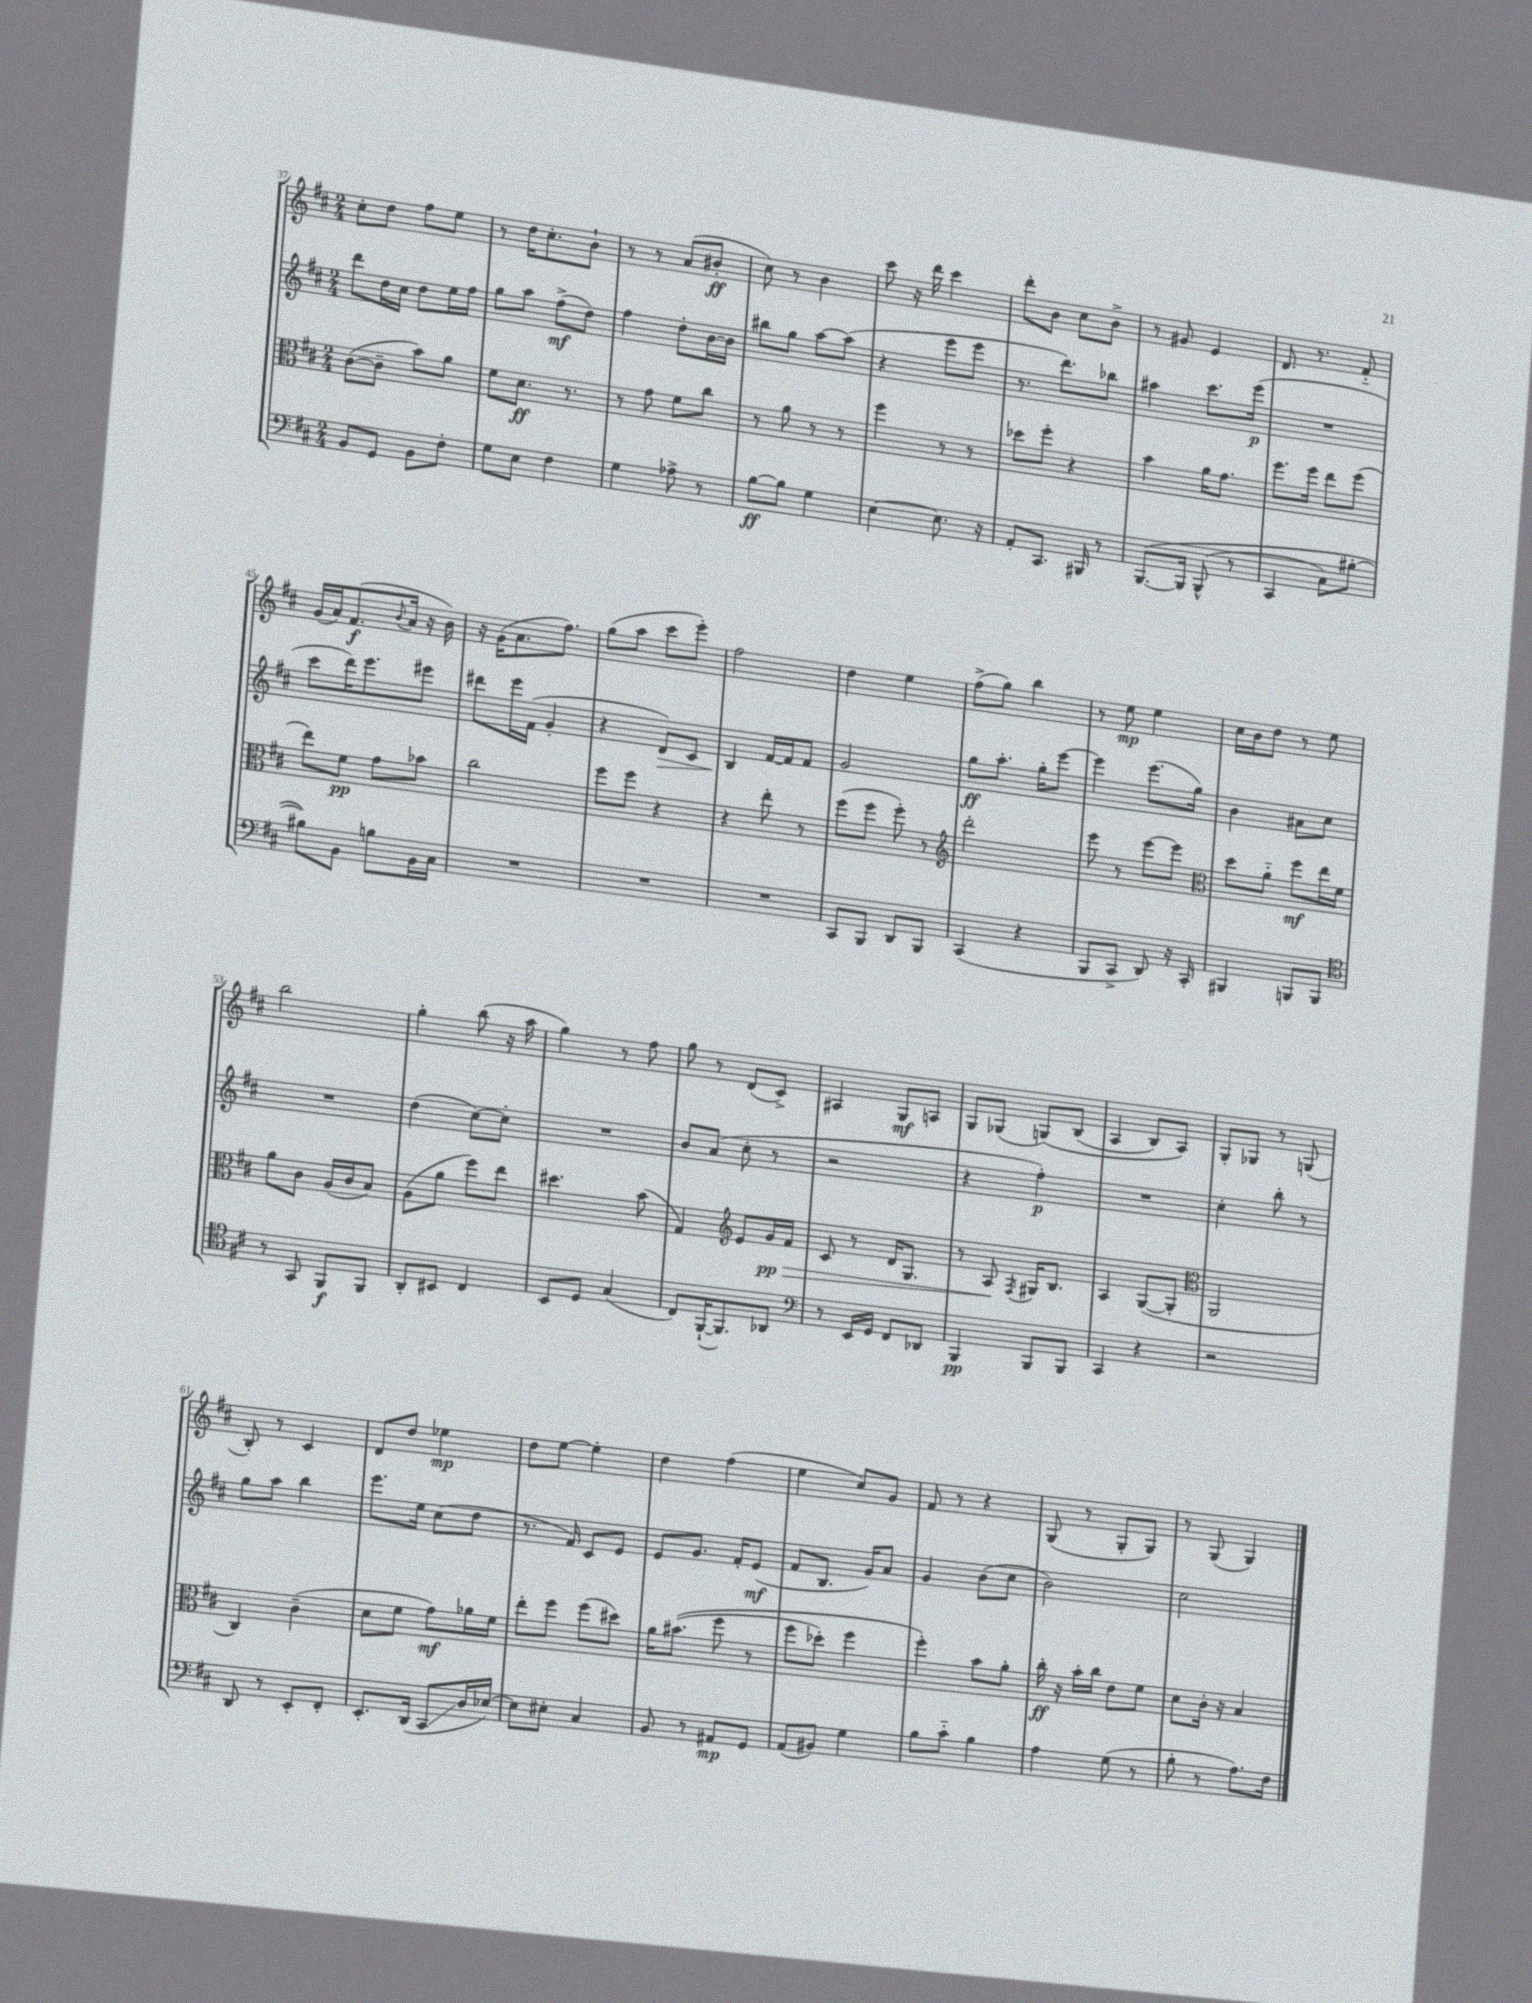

**kern	**kern	**kern	**kern
*staff4	*staff3	*staff2	*staff1
*clefF4	*clefC3	*clefG2	*clefG2
*k[f#c#]	*k[f#c#]	*k[f#c#]	*k[f#c#]
*M2/4	*M2/4	*M2/4	*M2/4
8BB	([8c#	8ddd	8cc#'
8GG	8c#~]	16dd	8dd
.	.	16cc#	.
8BB	8b)	8dd	8ff#
8F#'	8a	16ee	8ee
.	.	16ff#	.
=	=	=	=
8G	8f#	8gg	8r
8E	8.d	8aa	16dd
.	.	.	8.cc#'
4F#	.	(8ff#^	.
.	8.r	.	.
.	.	8dd)	8b`
=	=	=	=
4G	8r	4ff#	8r
.	8g	.	8r
8A-^	8f#	8dd'	(8a
8r	8cc#	[16b	8b#'
.	.	16b]	.
=	=	=	=
[8B	8r	8bb#	8cc#)
8B]	8a	8gg	8r
4G	8r	[8aa	4b
.	8r	(8aa]	.
=	=	=	=
[4E	4ff#	4r	8ccc#
.	.	.	16r
.	.	.	16ddd
8.E]	8r	8eee	4ccc#
.	8r	8eee	.
16r	.	.	.
=	=	=	=
8AA'	8dd-	8.r	8ddd'
8.CC#	8ff#'	.	8b
.	.	8.ddd)	.
.	4r	.	8cc#
16BBB#	.	.	.
8r	.	8bb-	8b^
=	=	=	=
&([8.BBB	4b	4aa#	8r
.	.	.	8g#
16BBB]	.	.	.
(8BBB^^	16a	8.ccc#	4e
.	8.g	.	.
8r	.	.	.
.	.	(16eee	.
=	=	=	=
4CC#	8.ff#	2r	8.d
.	16ff#	.	8.r
8C#)	8ee	.	.
[8B#'	(8ff#	.	8f#'~
=	=	=	=
8B#]&)	8ee)	8ccc#	(16g
.	.	.	16a)
8BB	8f#	16ddd)	(8.f#
.	.	8.eee	.
8B	8g	.	.
.	.	.	8qqb
.	.	.	16a
16BB	8b-	8eee#	16r
16C#	.	.	16b)
=	=	=	=
2r	2cc#	8ddd#	16r
.	.	.	(16g
.	.	16eee	8.a
.	.	(16f#	.
.	.	4g'	.
.	.	.	8.ff#)
=	=	=	=
2r	8ff#	4r	(8gg
.	8ff#	.	8aa
.	4r	8d)	8ccc#
.	.	8c#	8eee')
=	=	=	=
2r	4r	4B	2ff#
.	8ee'	[16f#	.
.	.	16f#]	.
.	8r	8f#	.
=	=	=	=
8CC#	(8ff#	2g	4dd
8BBB	8ff#	.	.
8DD	8ff#')	.	4ee
8BBB	8r	.	.
=	=	=	=
*	*clefG2	*	*
(4CC#	2ddd'	8gg	(8ff#^
.	.	8.aa'	8gg)
4r	.	.	4bb
.	.	16gg'	.
.	.	[8eee	.
=	=	=	=
8BBB	8eee	4eee]	8r
8CC#^	8r	.	8ee
8DD)	[8eee	(8.eee	4ee
16r	8eee]	.	.
16CC#'	.	16gg)	.
=	=	=	=
*	*clefC3	*	*
4BBB#	8dd	4b	16cc#
.	.	.	16b
.	8a'~	.	8dd
8BBB	8ff#	8a#	8r
8BBB	16ee	8cc#	8ee
.	16f#	.	.
=	=	=	=
*clefC4	*	*	*
8r	8a	2r	2bb
8GG	8c#	.	.
8FF#	(16A	.	.
.	16c#	.	.
8FF#	8B)	.	.
=	=	=	=
8AA'	(8A	(4dd	4gg'
8BB#	8a	.	.
4C#	8ff#)	[8cc#)	(8bb
.	8ee	8cc#']	16r
.	.	.	16aa
=	=	=	=
8BB	4.dd#	2r	4gg)
8D	.	.	.
(4G	.	.	8r
.	(8b	.	8ff#
=	=	=	=
8C#)	4G)	8b	8gg
([16FF#`	.	(8a	8r
8.FF#])	.	.	.
*	*clefG2	*	*
.	8e	8cc#'	(8d
8AA-	16g	8r	8c#^)
.	16f#	.	.
=	=	=	=
*clefF4	*	*	*
8r	8c#	2r	4A#
16EE	8r	.	.
16GG	.	.	.
8FF#	16d	.	8G
.	8.G	.	.
8DD-	.	.	8A
=	=	=	=
4BBB	8r	4r	8G
.	8A	.	(8G-
.	8qF#	.	.
8BBB	16G#	4ff#')	&(8G)
.	8.B	.	.
8BBB	.	.	(8B
=	=	=	=
4CC#	4A	2r	4A
4r	([8G	.	8B)
.	8G']	.	8A&)
=	=	=	=
*	*clefC3	*	*
2r	2AA	4cc#'	8G'
.	.	.	8G-
.	.	8bb'	8r
.	.	8r	(8G
=	=	=	=
8DD	4C#)	8gg	8B')
8r	.	8aa	8r
8EE'	(4c#~	4bb	4c#
8FF#'	.	.	.
=	=	=	=
8.EE'	8d	8.eee	8d
.	8f#	.	8dd
(16DD	.	16ee	.
8CC#	8g)	(8cc#	4ee-
16D	16a-	8dd	.
[16E-)	16f#	.	.
=	=	=	=
8E-]	8ee'	8.r	8dd
8E#'	8ff#	.	[8ee
.	.	16f#)	.
4C#	(8ff#	8c#	4ee']
.	8dd#)	8e	.
=	=	=	=
8BB	16a	8e	4dd
.	&((8.b#	.	.
8r	.	8.g	.
8AA#	8ff#	.	(4ff#
.	.	16f#'	.
8GG	8r	(8e	.
=	=	=	=
(8AA	8ff#	8f#	4ee
8BB#)	8dd-')	8.B	.
4G	4ff#	.	8cc#)
.	.	16g)	.
.	.	8a	8g
=	=	=	=
8B	4ff#'&)	4g	8f#
8c#'~	.	.	8r
4B	8b	(8b	4r
.	8a'	8cc#	.
=	=	=	=
4A	16cc#'	2b)	(8G
.	16r	.	.
.	16b'	.	8r
.	16cc#	.	.
(8G	8e	.	8G'
8r	8f#	.	8G)
=	=	=	=
8B'	8d	2cc#	8r
8r	16c#'	.	(8G
.	16r	.	.
8.A)	4B	.	4G)
16F#	.	.	.
==	==	==	==
*-	*-	*-	*-
